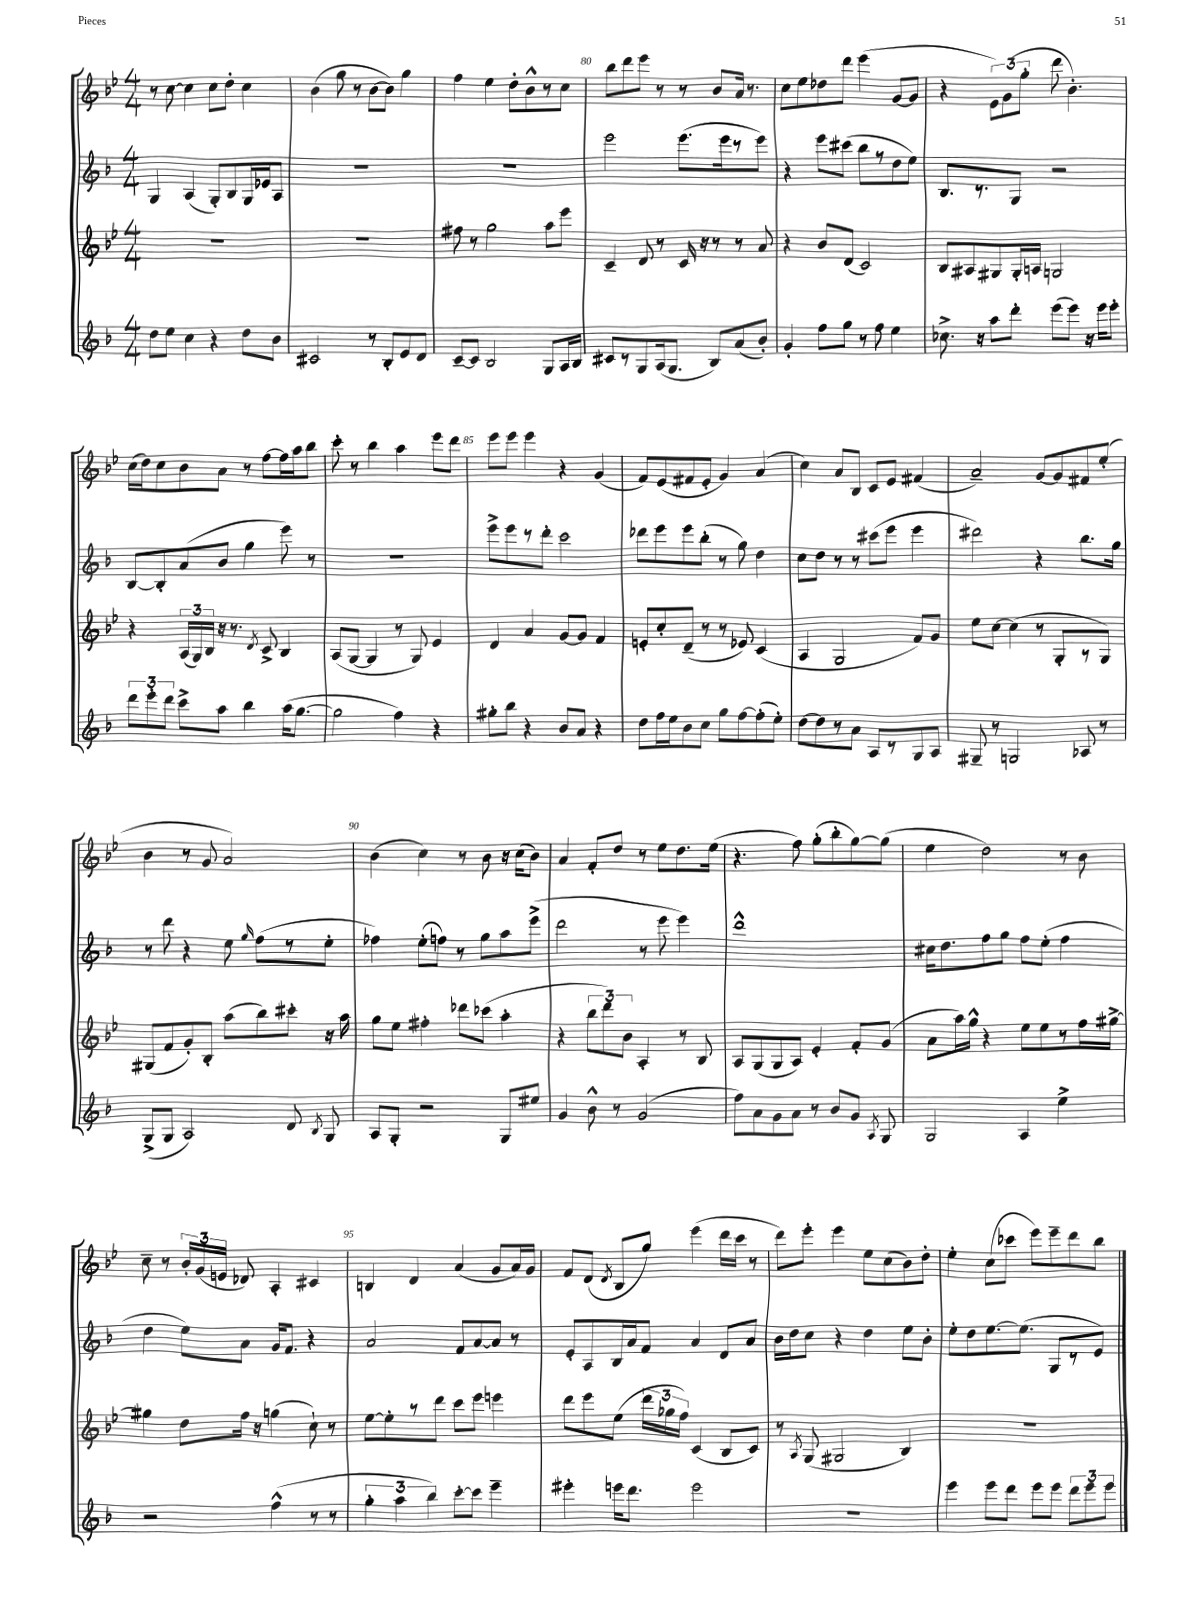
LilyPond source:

<<
\new StaffGroup <<
\new Staff = "s0" {
    \clef treble \key bes \major \numericTimeSignature \time 4/4
    \autoBeamOff r8 c''8~ c''4 c''8[ d''8]-. c''4 |
    bes'4( g''8 r8 bes'8[~ bes'8]) g''4 |
    f''4 ees''4 d''8[-. bes'8-^ r8 c''8] |
    bes''8[ d'''8 ees'''8] r8 r8 bes'8[ a'16] r8. |
    c''8[ ees''8 des''8 d'''8] ees'''4( g'8[~ g'8] |
    r4 \tuplet 3/2 { ees'8[) g'8( g''8]-. } d'''8 bes'4.-.) |
    c''16[( d''16) c''8 bes'8 a'8] r8 f''8[~ f''16 a''16 bes''8] |
    c'''8-. r8 bes''4 a''4 ees'''8[ d'''8] |
    ees'''8[ ees'''8] ees'''4 r4 g'4( |
    f'8[) ees'8( fis'8 ees'8]-. g'4) a'4( |
    c''4) a'8[ bes8] c'8[ ees'8] fis'4( |
    a'2--) g'8[~ g'8 fis'8 ees''8]-.( |
    bes'4 r8 g'8 a'2) |
    bes'4( c''4) r8 bes'8 r16 c''16[( bes'8]) |
    a'4 f'8[-. d''8] r8 ees''8[ d''8. ees''16]( |
    r4. f''8) g''8[-.( bes''8-. g''8~) g''8]( |
    ees''4 d''2) r8 bes'8 |
    c''8-- r8 \tuplet 3/2 { bes'16[-. g'16( e'16] } des'8) a4-. cis'4 |
    b4 d'4 a'4( g'8[ a'16) g'16] |
    f'8[ d'8]( \acciaccatura { d'8 } bes8[ g''8]) ees'''4( d'''16[ c'''16] r8 |
    d'''8[) ees'''8]-. ees'''4 ees''8[ c''8( bes'8) d''8]-. |
    ees''4-. c''8[( ces'''8] ees'''8[) ees'''8-- d'''8 bes''8] \bar "|." |
}
\new Staff = "s1" {
    \clef treble \key f \major \numericTimeSignature \time 4/4
    \autoBeamOff g4 a4( g8[-.) bes8 g16 ees'16 a8] |
    R1 |
    R1 |
    e'''2 e'''8.[( e'''16 r8 e'''8]) |
    r4 e'''8[ cis'''8]( bes''8[ r8 d''8 e''8]) |
    bes8.[ r8. g8] r2 |
    bes8[~ bes8-. a'8( bes'8] g''4 e'''8) r8 |
    R1 |
    e'''8[-> e'''8 r8 d'''8]-. c'''2 |
    des'''8[ e'''8 e'''8 bes''8]-.( r8 g''8) d''4 |
    c''8[ d''8] r8 r8 cis'''8[( e'''8] e'''4 |
    dis'''2) r4 bes''8.[ g''16] |
    r8 d'''8 r4 e''8 \grace { g''16 } f''8[( r8 e''8]-. |
    fes''4) e''8[-.( f''8]) r8 g''8[ a''8 e'''8]->( |
    d'''2 r8 e'''8 e'''4) |
    d'''1-^ |
    cis''16[ d''8. f''8 g''8] f''8[ e''8]-.( f''4 |
    d''4 e''8[) a'8] g'16[ f'8.] r4 |
    a'2 f'8[ a'8~ a'8] r8 |
    e'8[-. a8 bes16 a'16 f'8] a'4 d'8[ a'8] |
    bes'16[ d''16 c''8] r4 d''4 e''8[ bes'8]-. |
    e''8[-. d''8 e''8.~ e''8.]( g8[ r8 e'8]) \bar "|." |
}
\new Staff = "s2" {
    \clef treble \key bes \major \numericTimeSignature \time 4/4
    \autoBeamOff R1 |
    R1 |
    fis''8 r8 g''2 a''8[ ees'''8] |
    c'4-- d'8 r8 c'16 r16 r8 r8 a'8 |
    r4 bes'8[ d'8]( c'2) |
    bes8[ ais8 gis8 gis16-. a16] g2 |
    r4 \tuplet 3/2 { a16[( g16) bes16] } r16 r8. \acciaccatura { d'8 } c'8-> bes4 |
    a8[( g8]~ g4 r8 g8) ees'4 |
    d'4 a'4 g'8[~ g'8] f'4 |
    e'8[-. c''8-. d'8]--( r8 r8 ees'8) c'4( |
    a4 g2 f'8[) g'8] |
    ees''8[ c''8]~ c''4( r8 g8[-. r8 g8]) |
    gis8[( f'8 g'8-.) bes8]-. a''8[( bes''8) cis'''8]-. r16 a''16 |
    g''8[ ees''8] fis''4-. des'''8[ ces'''8]( a''4-. |
    r4 \tuplet 3/2 { bes''8[ d'''8) bes'8] } a4-. r8 bes8 |
    a8[ g8( g8 a8]) ees'4-. f'8[-. g'8]( |
    a'8[ a''16) g''16]-^ r4 ees''8[ ees''8 r8 f''16 gis''16]~-> |
    gis''4 d''8[ f''16] r16 g''4( c''8-!) r8 |
    ees''8[~ ees''8-. r8 d'''8] c'''8[ ees'''8] e'''4 |
    d'''8[ ees'''8 ees''8]( \tuplet 3/2 { d'''16[ ges''16 f''16]) } c'4( bes8[ c'8]) |
    r8 \acciaccatura { a8 } g8( gis2 bes4) |
    R1 \bar "|." |
}
\new Staff = "s3" {
    \clef treble \key f \major \numericTimeSignature \time 4/4
    \autoBeamOff d''8[ e''8] c''4 r4 d''8[ bes'8] |
    cis'2 r8 bes8[-. e'8 d'8] |
    c'8[~-- c'8] bes2 g8[ a16 bes16] |
    cis'8[ r8 g8 a16( g8.] bes8[) a'8( bes'8]-.) |
    g'4-. f''8[ g''8] r8 f''8 e''4 |
    ces''8.-> r16 a''8[ d'''8]-. e'''8[( e'''8]) r16 e'''16[ e'''8]-. |
    \tuplet 3/2 { d'''8[ e'''8-. d'''8] } c'''8[-> a''8] bes''4 a''16[( g''8.]~ |
    g''2 f''4) r4 |
    gis''8[-. bes''8] r4 bes'8[ a'8] r4 |
    d''8[ f''16 e''16 bes'8 c''8] g''8[ f''8~ f''8-.( e''8]-.) |
    d''8[~ d''8 r8 a'8] a8[ r8 g8 a8] |
    gis8-- r8 g2 aes8 r8 |
    g8[->( g8] a2) d'8 \acciaccatura { bes8 } g8 |
    a8[ g8]-. r2 g8[ eis''8] |
    g'4 bes'8-^ r8 g'2( |
    f''8[) a'8 g'8 a'8] r8 bes'8[ g'8] \acciaccatura { a8 } g8 |
    g2 a4 e''4-> |
    r2 f''4-^( r8 r8 |
    \tuplet 3/2 { g''4-. a''4 bes''4) } c'''8[~-. c'''8] e'''4-- |
    eis'''4-. e'''16[ d'''8.] e'''2 |
    r1 |
    e'''4 e'''8[ d'''8] e'''8[ e'''8] \tuplet 3/2 { d'''8[ e'''8 e'''8] } \bar "|." |
}
>>
>>
\layout { \context { \Score currentBarNumber = #77 \override BarNumber.break-visibility = ##(#f #t #t) barNumberVisibility = #(every-nth-bar-number-visible 5) } }
